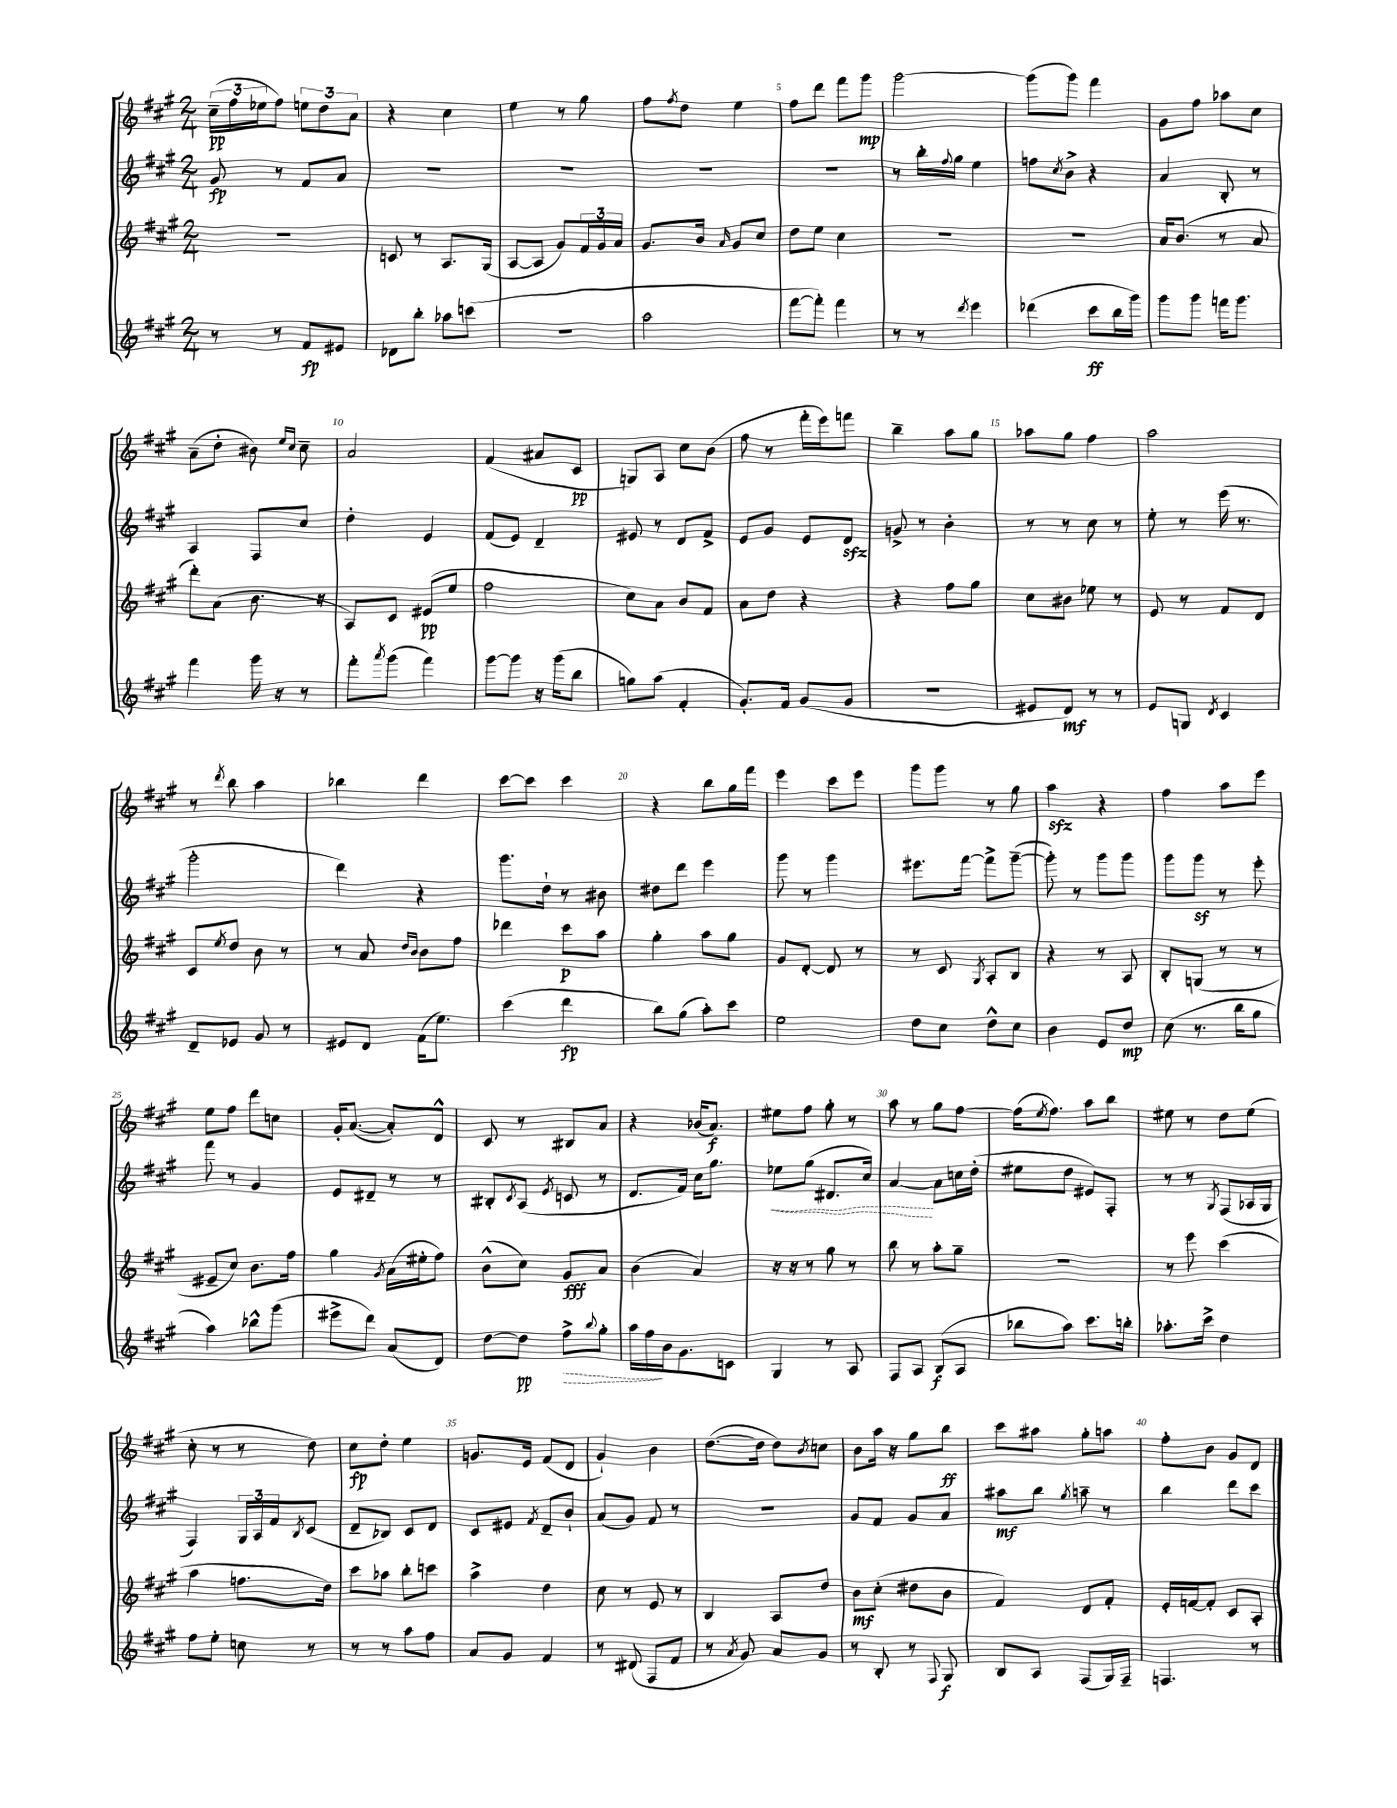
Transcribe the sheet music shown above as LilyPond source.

<<
\new StaffGroup <<
\new Staff = "s0" {
    \clef treble \key a \major \numericTimeSignature \time 2/4
    \tuplet 3/2 { cis''16--\pp( fis''16 ees''16 } fis''8) \tuplet 3/2 { e''8 d''8 a'8 } |
    r4 cis''4 |
    e''4 r8 gis''8 |
    fis''8 \acciaccatura { fis''8 } d''8 e''4 |
    fis''8 d'''8 fis'''8 gis'''8\mp |
    gis'''2~ |
    gis'''8( gis'''8) fis'''4 |
    gis'8 fis''8 aes''8 cis''8 |
    a'8--( d''8-. bis'8) \grace { e''16 cis''16 } cis''8-- |
    a'2 |
    fis'4( ais'8 cis'8\pp |
    g8) a8 cis''8 b'8( |
    fis''8 r8 fis'''16-. e'''16) f'''8 |
    b''4-- a''8 gis''8 |
    aes''8 gis''8 fis''4 |
    a''2 |
    r8 \acciaccatura { d'''8 } b''8 a''4 |
    bes''4 d'''4 |
    cis'''8~ cis'''8 cis'''4 |
    r4 b''8 gis''16 fis'''16 |
    e'''4 cis'''8 e'''8 |
    gis'''8 gis'''8 r8 gis''8 |
    a''4\sfz r4 |
    fis''4 a''8 e'''8 |
    e''8 fis''8 d'''8 c''8 |
    gis'16-. a'8.~( a'8-.) d'8-^ |
    cis'8 r8 bis8 a'8 |
    r4 bes'16( a'8.\f) |
    eis''8 fis''8 gis''8-. r8 |
    a''8 r8 gis''8 fis''8~ |
    fis''16( \acciaccatura { e''8 } fis''8.) a''8 b''8 |
    eis''8 r8 d''8 eis''8( |
    cis''8-. r8 r8 d''8) |
    cis''8\fp d''8-. e''4 |
    g'8. e'16 fis'8( d'8 |
    gis'4-!) b'4 |
    d''8.~( d''16 d''8) \acciaccatura { b'8 } c''8 |
    b'8 a''16 r16 gis''8 b''8\ff |
    cis'''8 ais''8 gis''8-. a''8 |
    fis''8-. b'8 gis'8 d'8 \bar "|." |
}
\new Staff = "s1" {
    \clef treble \key a \major \numericTimeSignature \time 2/4
    gis'8\fp r8 fis'8 a'8 |
    R2 |
    R2 |
    R2 |
    R2 |
    r8 b''16-. \appoggiatura { fis''8 } gis''16 e''4 |
    f''8 \acciaccatura { cis''8 } b'8-> r4 |
    a'4 b8-. r8 |
    a4 fis8 cis''8 |
    d''4-. e'4 |
    fis'8( e'8) d'4-- |
    eis'8 r8 d'8 fis'8-> |
    e'8 gis'8 e'8 d'8\sfz |
    g'8-> r8 b'4-. |
    r8 r8 cis''8 r8 |
    e''8-. r8 e'''16( r8. |
    gis'''2-. |
    d'''4) r4 |
    gis'''8. d''16-! r8 bis'8 |
    dis''8 d'''8 e'''4 |
    gis'''8 r8 gis'''4 |
    eis'''8. fis'''16~ fis'''8-> gis'''8~--( |
    gis'''8-.) r8 gis'''8 gis'''8 |
    gis'''8 gis'''8\sf r8 e'''8-. |
    fis'''8 r8 gis'4 |
    e'8 dis'8-- r8 r8 |
    bis8-. \acciaccatura { cis'8 } a8( \acciaccatura { e'8 } c'8 r8 |
    d'8. fis'16) cis''16 gis''8. |
    \once \override Hairpin.style = #'dashed-line ees''8\< gis''8( dis'8. cis''16) |
    a'4~\! a'8 c''16 d''16-.( |
    eis''8 d''8 eis'8) fis8-. |
    r8 r8 \acciaccatura { gis8 } fis8( aes16 gis16 |
    fis4) \tuplet 3/2 { gis16 a16 fis'16 } \acciaccatura { b8 } cis'8( |
    d'8-- bes8) cis'8 d'8 |
    cis'8 eis'8 \acciaccatura { fis'8 } d'8-- b'8-! |
    a'8( gis'8) fis'8 r8 |
    r2 |
    gis'8 fis'8 gis'8 a'8 |
    ais''8\mf b''8 \acciaccatura { gis''8 } a''8-- r8 |
    b''4 d'''8 cis'''8 \bar "|." |
}
\new Staff = "s2" {
    \clef treble \key a \major \numericTimeSignature \time 2/4
    R2 |
    c'8 r8 a8. gis16( |
    a8~ a8 gis'8) \tuplet 3/2 { fis'16 gis'16 a'16 } |
    gis'8. b'16 \grace { a'16 } gis'8 cis''8 |
    d''8 e''8 cis''4 |
    r2 |
    r2 |
    a'16 b'8.( r8 a'8 |
    d'''8-.) a'8( b'8. r16 |
    a8) cis'8 eis'8\pp( e''8 |
    fis''2 |
    cis''8) a'8 b'8 fis'8 |
    a'8 d''8 r4 |
    r4 fis''8 gis''8 |
    cis''8 bis'8 ees''8 r8 |
    e'8 r8 fis'8 d'8 |
    cis'8 \acciaccatura { e''8 } d''8 b'8 r8 |
    r8 a'8 \grace { d''16 b'16 } b'8 fis''8 |
    des'''4 cis'''8\p a''8 |
    gis''4-. a''8 gis''8 |
    gis'8 d'8~-. d'8 r8 |
    r8 cis'8 \acciaccatura { gis8 } a8-. b8 |
    r4 r8 a8 |
    b8-. g8( r8 r8 |
    eis'8-- cis''8) b'8. fis''16 |
    gis''4 \acciaccatura { gis'8 } a'16( eis''16-. fis''8) |
    b'8-^( cis''8) gis'8\fff a'8 |
    b'4( a'4) |
    r16 r16 r8 gis''8 r8 |
    b''8 r8 a''8-. gis''8-- |
    R2 |
    r8 e'''8 cis'''4( |
    a''4 f''8. d''16) |
    cis'''8 aes''8 b''8-. c'''8 |
    a''4-> d''4 |
    cis''8 r8 e'8 r8 |
    b4 a8 d''8 |
    b'8\mf cis''8-.( dis''8 b'8 |
    fis'4) d'8 fis'8-. |
    e'16-. f'16~ f'8-. cis'8 a8-. \bar "|." |
}
\new Staff = "s3" {
    \clef treble \key a \major \numericTimeSignature \time 2/4
    r8 r8 fis'8\fp eis'8 |
    des'8 b''8-. aes''8 c'''8( |
    r2 |
    a''2 |
    fis'''8~ fis'''8-.) fis'''4 |
    r8 r8 \acciaccatura { d'''8 } e'''4 |
    des'''4( cis'''8\ff b''16 gis'''16) |
    gis'''8 gis'''8 f'''16 gis'''8. |
    fis'''4 gis'''16 r16 r8 |
    fis'''8-. \acciaccatura { a'''8 } gis'''8( fis'''4) |
    gis'''8~ gis'''8 r16 gis'''16( b''8 |
    g''8) a''8( fis'4-. |
    gis'8.-.) fis'16 gis'8( gis'8 |
    R2 |
    eis'8 d'8\mf) r8 r8 |
    e'8 g8 \acciaccatura { d'8 } cis'4 |
    d'8-- ees'8 gis'8 r8 |
    eis'8 d'8 fis'16( e''8.) |
    cis'''4( d'''4\fp |
    b''8) gis''8( a''8-.) cis'''8 |
    e''2 |
    d''8 cis''8 d''8-^ cis''8 |
    b'4 e'8 d''8\mp |
    cis''8( r8. b''16 gis''8 |
    a''4) bes''8-^ gis'''8( |
    eis'''8-> d'''8) a'8( d'8) |
    d''8~ d''8\pp \once \override Hairpin.style = #'dashed-line fis''8->\> \appoggiatura { b''8 } gis''8-. |
    a''16 fis''16\! b'16 gis'8. c'8 |
    gis4 r8 a8 |
    fis8 a8 b8\f( a8 |
    bes''8 a''8) cis'''8. b''16-. |
    aes''8.-. cis'''16-> d''4 |
    fis''8 e''8-. c''8 r8 |
    r8 r8 a''8 fis''8 |
    a'8 gis'8 fis'4 |
    r8 dis'8( fis8 fis'8 |
    r8 \acciaccatura { a'8 } gis'8) a'8 gis'8 |
    r8 b8-. r8 \appoggiatura { fis8 } gis8\f |
    b8 a8 fis8( gis16) fis16-- |
    f4. r8 \bar "|." |
}
>>
>>
\layout { \context { \Score \override BarNumber.break-visibility = ##(#f #t #t) barNumberVisibility = #(every-nth-bar-number-visible 5) } }
